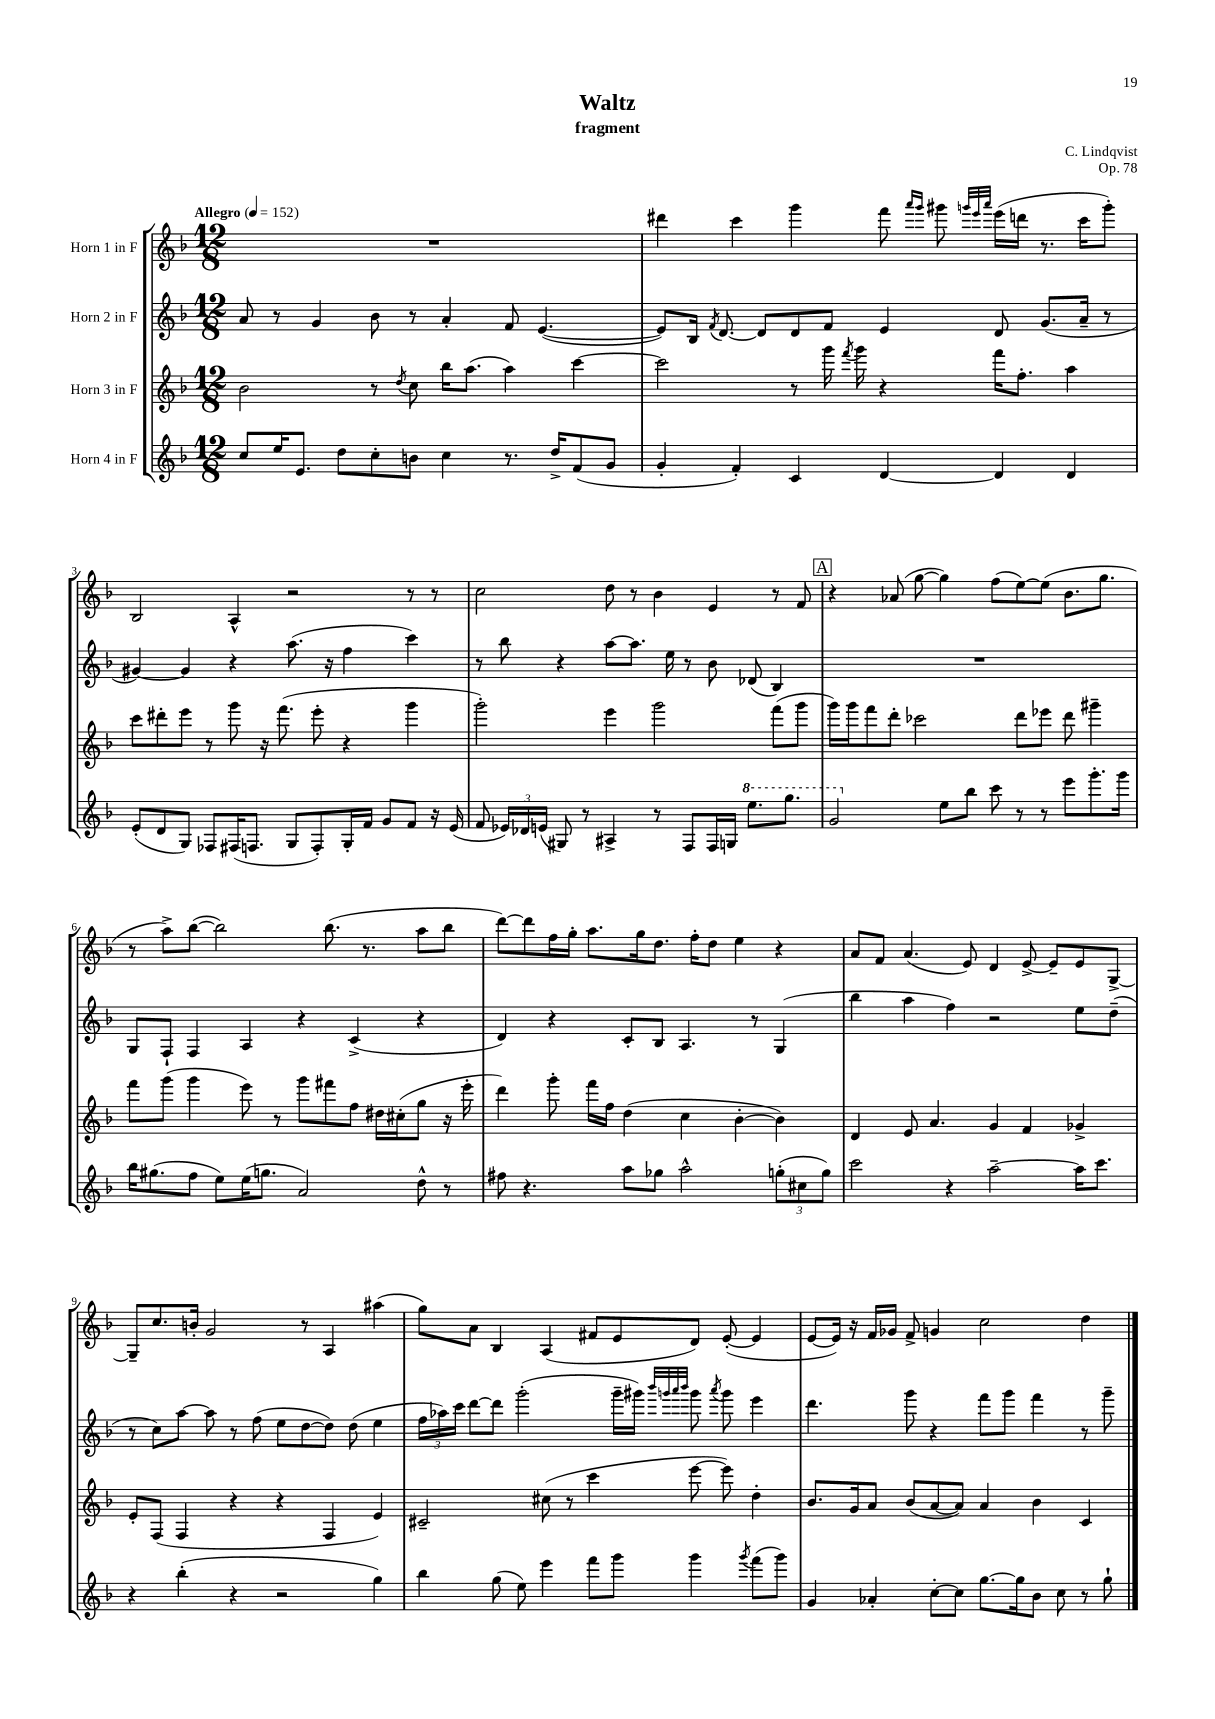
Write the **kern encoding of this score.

**kern	**kern	**kern	**kern
*staff4	*staff3	*staff2	*staff1
*clefG2	*clefG2	*clefG2	*clefG2
*k[b-]	*k[b-]	*k[b-]	*k[b-]
*M12/8	*M12/8	*M12/8	*M12/8
*MM152	*MM152	*MM152	*MM152
8cc	2b-	8a	1.r
16ee	.	8r	.
8.e	.	.	.
.	.	4g	.
8dd	.	.	.
8cc'	8r	8b-	.
.	8qdd	.	.
8b	8cc	8r	.
4cc	16bb-	4a'	.
.	(8.aa	.	.
8.r	4aa)	8f	.
.	.	([4.e	.
16dd^	.	.	.
(8f	[4ccc	.	.
8g	.	.	.
=	=	=	=
4g'	2ccc]	8e])	4ddd#
.	.	16B-	.
.	.	8qf	.
.	.	[8.d	.
4f')	.	.	4ccc
.	.	8d]	.
4c	8r	8d	4ggg
.	16ggg	8f	.
.	8qfff	.	.
.	16ggg	.	.
[4d	4r	4e	8fff
.	.	.	16qqaaa
.	.	.	16qqggg
.	.	.	8ggg#
.	.	.	32qqggg
.	.	.	32qqeee
.	.	.	32qqaaa
4d]	16fff	8d	(16eee
.	8.ff'	.	16ddd
.	.	(8.g	8.r
4d	4aa	.	.
.	.	16a~	16ccc
.	.	8r	8ggg')
=	=	=	=
(8e'	8ccc	[4g#)	2B-
8d	8ddd#'	.	.
8G)	8eee	4g#]	.
8F-	8r	.	.
(16F#	8ggg	4r	4A^^
8.F	.	.	.
.	16r	.	.
.	(8.fff	.	.
8G	.	(8.aa	2r
8F')	8eee'	.	.
.	.	16r	.
16G'	4r	4ff	.
16f	.	.	.
8g	.	.	.
8f	4ggg	4ccc)	8r
16r	.	.	8r
(16e	.	.	.
=	=	=	=
8f	2ggg')	8r	2cc
24e-)	.	8bb-	.
24d-	.	.	.
(24e	.	.	.
8G#)	.	4r	.
8r	.	.	.
4A#^	4eee	[8aa	8dd
.	.	8.aa]	8r
8r	2ggg	.	4b-
.	.	16ee	.
8F	.	8r	.
16F	.	8b-	4e
16G	.	.	.
8.eee	.	(8d-	.
.	(8fff	4B-)	8r
8.ggg	.	.	.
.	8ggg	.	8f
=	=	=	=
2gg	16ggg)	1.r	4r
.	16ggg	.	.
.	8fff	.	.
.	8ddd'	.	(8a-
.	2ccc-	.	[8gg
8ee	.	.	4gg])
8bb-	.	.	.
8ccc	.	.	(8ff
8r	8ddd	.	[8ee)
8r	8eee-	.	(8ee]
8eee	8ddd	.	8.b-
8.ggg'	4ggg#~	.	.
.	.	.	8.gg
16ggg	.	.	.
=	=	=	=
16bb-	8fff	8G	8r
(8.gg#	.	.	.
.	(8ggg	8F`	8aa^)
8ff	4ggg	4F	([8bb-
8ee)	.	.	2bb-])
(16ee	8eee)	4A	.
8.gg	.	.	.
.	8r	.	.
2a)	8ggg	4r	.
.	8fff#	.	(8.bb-
.	8ff	(4c^	.
.	.	.	8.r
.	16dd#	.	.
.	(16cc#'	.	.
8dd^^	8gg	4r	8aa
8r	16r	.	8bb-
.	16eee'	.	.
=	=	=	=
8ff#	4ddd)	4d)	[8ddd)
4.r	.	.	8ddd]
.	8ggg'	4r	16ff
.	.	.	16gg'
.	16fff	.	8.aa
.	16ff	.	.
8aa	(4dd	8c'	.
.	.	.	16gg
8gg-	.	8B-	8.dd
2aa^^	4cc	4.A	.
.	.	.	16ff'
.	.	.	8dd
.	[4b-'	.	4ee
.	.	8r	.
(12gg'	4b-])	(4G	4r
12cc#	.	.	.
12gg)	.	.	.
=	=	=	=
2ccc	4d	4bb-	8a
.	.	.	8f
.	8e	4aa	(4.a
.	4.a	.	.
4r	.	4ff)	.
.	.	.	8e)
[2aa~	4g	2r	4d
.	4f	.	[8e^
.	.	.	8e~]
16aa]	4g-^	8ee	8e
8.ccc	.	.	.
.	.	(8dd~	[8G^
=	=	=	=
4r	8e'	8r	8G~]
.	(8F	8cc)	8.cc
(4bb-'	4F	[8aa	.
.	.	.	16b'
.	.	8aa]	2g
4r	4r	8r	.
.	.	(8ff	.
2r	4r	8ee	.
.	.	[8dd	8r
.	4F	8dd])	4A
.	.	(8dd	.
4gg)	4e)	4ee	(4aa#
=	=	=	=
4bb-	2c#~	24ff	8gg)
.	.	24aa-)	.
.	.	24ccc	.
.	.	[8ddd	8a
(8gg	.	8ddd]	4B-
8ee)	.	(2ggg'	.
4eee	(8cc#	.	(4A
.	8r	.	.
8fff	4ccc	.	8f#
8ggg	.	16ggg~	8e
.	.	16ggg#)	.
.	.	32qqbbb-	.
.	.	32qqggg	.
.	.	32qqaaa	.
.	.	32qqbbb-	.
4ggg	[8eee	8ggg	8d)
.	.	8qaaa	.
.	8eee])	8ggg	([8e'
8qggg	.	.	.
(8fff	4dd'	4eee	4e]
8ggg)	.	.	.
=	=	=	=
4g	8.b-	4.ddd	[8e
.	.	.	16e])
.	16g	.	16r
4a-'	8a	.	16f
.	.	.	16g-
.	(8b-	8ggg	8f^
[8cc'	[8a	4r	4g
8cc]	8a])	.	.
[8.gg	4a	8fff	2cc
.	.	8ggg	.
16gg]	.	.	.
8b-	4b-	4fff	.
8cc	.	.	.
8r	4c	8r	4dd
8gg`	.	8ggg~	.
==	==	==	==
*-	*-	*-	*-
